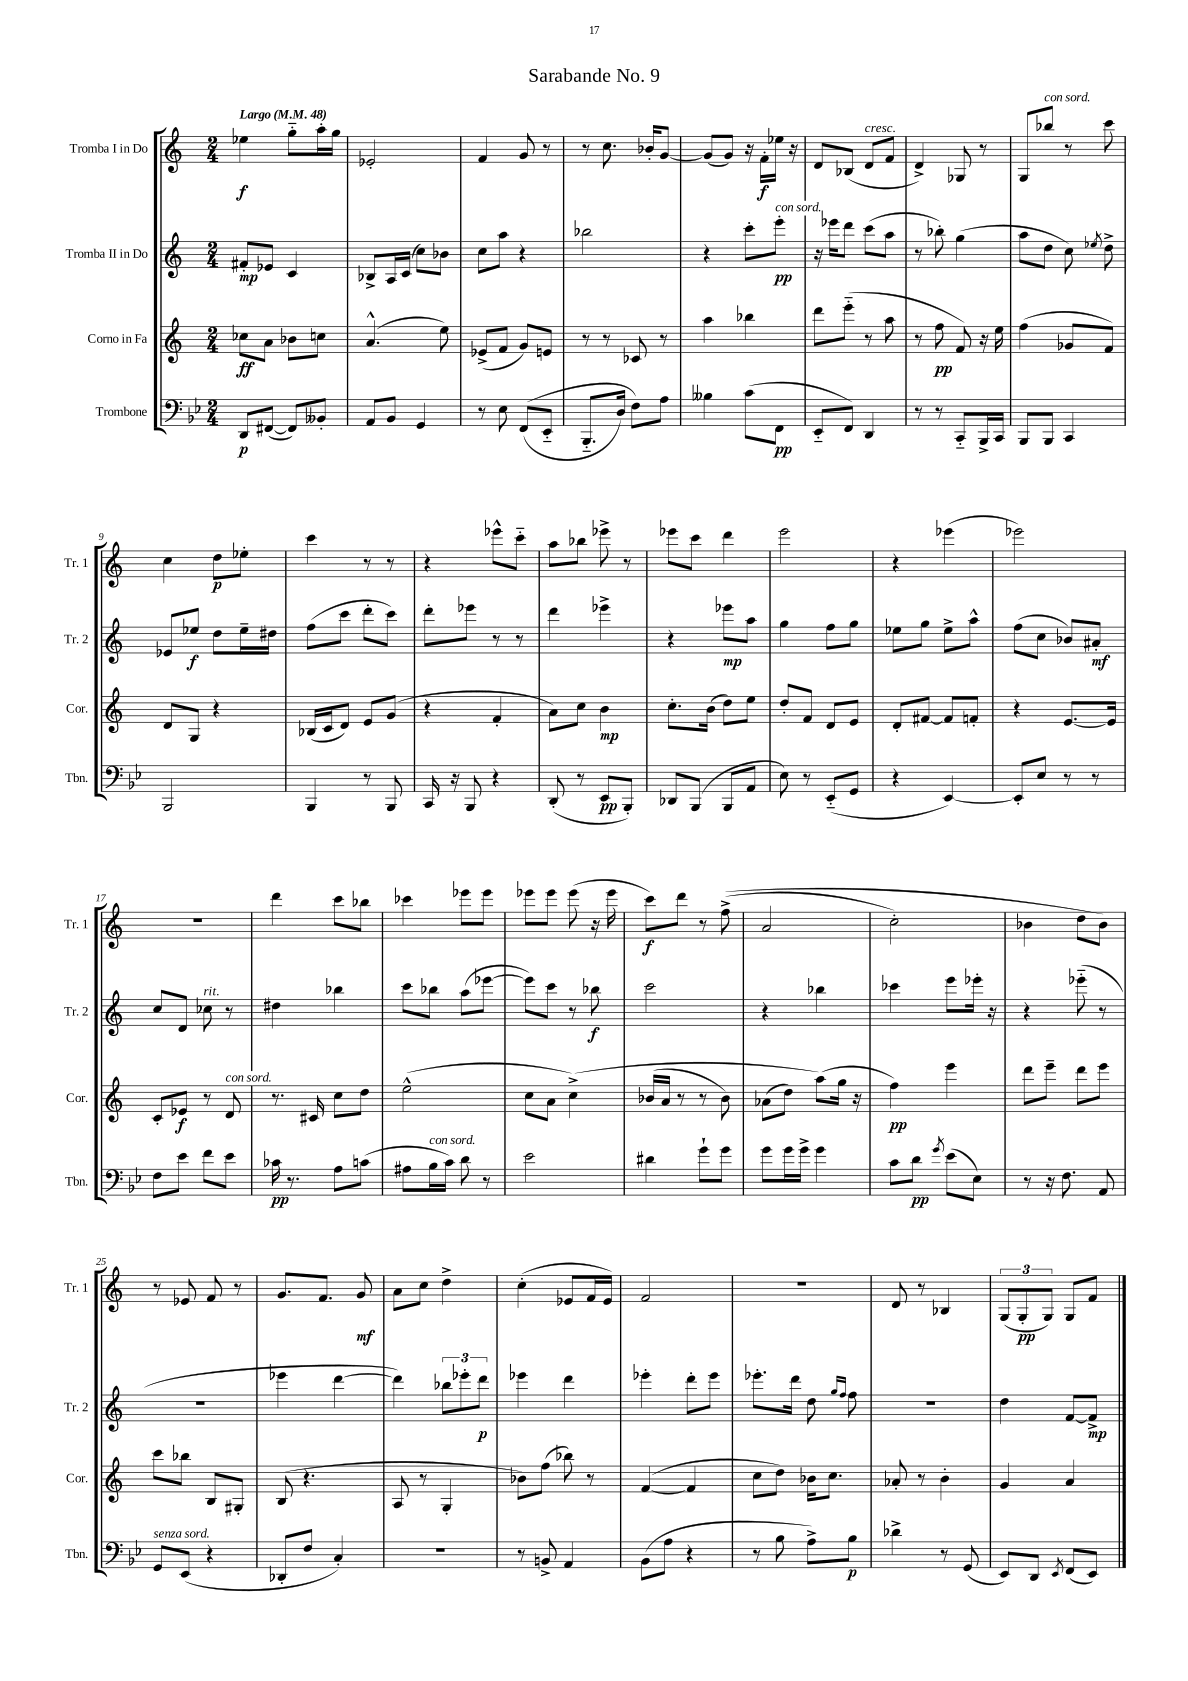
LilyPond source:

\header { title = "Sarabande No. 9" }
<<
\new StaffGroup <<
\new Staff = "s0" \with { instrumentName = "Tromba I in Do" shortInstrumentName = "Tr. 1" } {
    \clef treble \key c \major \numericTimeSignature \time 2/4 \tempo "Largo" 4 = 48
    \autoBeamOff ees''4\f g''8[-_ a''16-. g''16] |
    ees'2-. |
    f'4 g'8 r8 |
    r8 c''8. bes'16[-. g'8]~ |
    g'8[( g'8]) r16 f'16[-.\f ees''16] r16 |
    d'8[ bes8]( d'8[^\markup { \italic "cresc." } f'8] |
    d'4->) ges8 r8 |
    g8[ bes''8]^\markup { \italic "con sord." } r8 c'''8 |
    c''4 d''8[\p ees''8]-. |
    c'''4 r8 r8 |
    r4 ees'''8[-^ c'''8]-_ |
    a''8[ bes''8] ees'''8-> r8 |
    ees'''8[ c'''8] d'''4 |
    e'''2 |
    r4 ees'''4( |
    ees'''2) |
    R2 |
    d'''4 c'''8[ bes''8] |
    ces'''4 ees'''8[ ees'''8] |
    ees'''8[ ees'''8] ees'''8( r16 ees'''16 |
    c'''8[\f) d'''8] r8 f''8->(\( |
    a'2 |
    c''2-.) |
    bes'4 d''8[ bes'8]\) |
    r8 ees'8 f'8 r8 |
    g'8.[ f'8.] g'8\mf |
    a'8[ c''8] d''4-> |
    c''4-.( ees'8[ f'16 ees'16]) |
    f'2 |
    R2 |
    d'8 r8 bes4 |
    \tuplet 3/2 { g8[( g8-.\pp g8]) } g8[ f'8] \bar "|." |
}
\new Staff = "s1" \with { instrumentName = "Tromba II in Do" shortInstrumentName = "Tr. 2" } {
    \clef treble \key c \major \numericTimeSignature \time 2/4
    \autoBeamOff fis'8[-.\mp ees'8] c'4 |
    bes8[-> a16 c'16]( c''8[) bes'8] |
    c''8[ a''8] r4 |
    bes''2 |
    r4 c'''8[-. e'''8]-.\pp^\markup { \italic "con sord." } |
    r16 ees'''16[ d'''8] c'''8[( a''8] |
    r8 bes''8-.) g''4( |
    a''8[ d''8] c''8) \acciaccatura { ees''8 } d''8-> |
    ees'8[ ees''8]\f d''8[ ees''16-- dis''16] |
    f''8[( c'''8] d'''8[-. c'''8]) |
    d'''8[-. ees'''8] r8 r8 |
    d'''4 ees'''4-> |
    r4 ees'''8[\mp a''8] |
    g''4 f''8[ g''8] |
    ees''8[ g''8] ees''8[-> a''8]-^ |
    f''8[( c''8] bes'8[) ais'8]-.\mf |
    c''8[ d'8] ces''8^\markup { \italic "rit." } r8 |
    dis''4 bes''4 |
    c'''8[ bes''8] a''8[( ees'''8]~ |
    ees'''8[) c'''8] r8 bes''8\f |
    c'''2 |
    r4 bes''4 |
    ces'''4 e'''8[ ees'''16]-. r16 |
    r4 ees'''8-_( r8 |
    r2 |
    ees'''4 d'''4~ |
    d'''4) \tuplet 3/2 { bes''8[ ees'''8-. d'''8]\p } |
    ees'''4 d'''4 |
    ees'''4-. d'''8[-. ees'''8] |
    ees'''8.[-. d'''16] d''8 \grace { g''16[ f''16] } f''8 |
    R2 |
    d''4 f'8[~ f'8]->\mp \bar "|." |
}
\new Staff = "s2" \with { instrumentName = "Corno in Fa" shortInstrumentName = "Cor." } {
    \clef treble \key c \major \numericTimeSignature \time 2/4
    \autoBeamOff ces''8[\ff a'8] bes'8[ c''8] |
    a'4.-^( e''8) |
    ees'8[->( f'8] g'8[) e'8] |
    r8 r8 ces'8 r8 |
    a''4 bes''4 |
    d'''8[ e'''8]-_( r8 a''8 |
    r8 f''8\pp f'8) r16 e''16 |
    f''4( ges'8[ f'8]) |
    d'8[ g8] r4 |
    bes16[( c'16 d'8]) e'8[ g'8]( |
    r4 f'4-. |
    a'8[) c''8] b'4\mp |
    c''8.[-. b'16]( d''8[) e''8] |
    d''8[-. f'8] d'8[ e'8] |
    d'8[-. fis'8]~ fis'8[ f'8]-. |
    r4 e'8.[~ e'16] |
    c'8[-. ees'8]\f r8 d'8^\markup { \italic "con sord." } |
    r8. cis'16 c''8[ d''8] |
    e''2-^( |
    c''8[ a'8] c''4->)\( |
    bes'16[( a'16] r8 r8 bes'8) |
    aes'8[( d''8]) a''8[(\) g''16] r16 |
    f''4\pp) e'''4 |
    d'''8[ e'''8]-- d'''8[ e'''8] |
    c'''8[ bes''8] b8[ gis8]-. |
    b8( r4. |
    a8 r8 g4-. |
    bes'8[) f''8]( bes''8) r8 |
    f'4~( f'4 |
    c''8[ d''8]) bes'16[ c''8.] |
    aes'8-. r8 b'4-. |
    g'4 a'4 \bar "|." |
}
\new Staff = "s3" \with { instrumentName = "Trombone" shortInstrumentName = "Tbn." } {
    \clef bass \key bes \major \numericTimeSignature \time 2/4
    \autoBeamOff d,8[\p fis,8]~( fis,8[) beses,8]-. |
    a,8[ bes,8] g,4 |
    r8 ees8 f,8[(\( ees,8]-_ |
    bes,,8.[-_ d16]) f8[\) a8] |
    beses4 c'8[( f,8]\pp |
    ees,8[-_ f,8]) d,4 |
    r8 r8 c,8[-_ bes,,16-> c,16] |
    bes,,8[ bes,,8] c,4 |
    bes,,2 |
    bes,,4 r8 bes,,8 |
    c,16 r16 bes,,8 r4 |
    d,8-.( r8 ees,8[\pp bes,,8]-.) |
    des,8[ bes,,8]( bes,,8[ a,8] |
    ees8) r8 ees,8[-_( g,8] |
    r4 ees,4~) |
    ees,8[-. ees8] r8 r8 |
    f8[ ees'8] f'8[ ees'8] |
    ces'16\pp r8. a8[ c'8]( |
    ais8[ bes16^\markup { \italic "con sord." } c'16]) d'8 r8 |
    ees'2 |
    dis'4 g'8[-! g'8] |
    g'8[ g'16 g'16]-> g'4 |
    c'8[ d'8]\pp \acciaccatura { g'8 } ees'8[( ees8]) |
    r8 r16 f8. a,8 |
    g,8[^\markup { \italic "senza sord." } ees,8]( r4 |
    des,8[-. f8] c4-.) |
    r2 |
    r8 b,8-> a,4 |
    bes,8[( a8] r4 |
    r8 bes8 a8[->) bes8]\p |
    des'4-> r8 g,8( |
    ees,8[) d,8] \acciaccatura { ees,8 } f,8[( ees,8]) \bar "|." |
}
>>
>>
